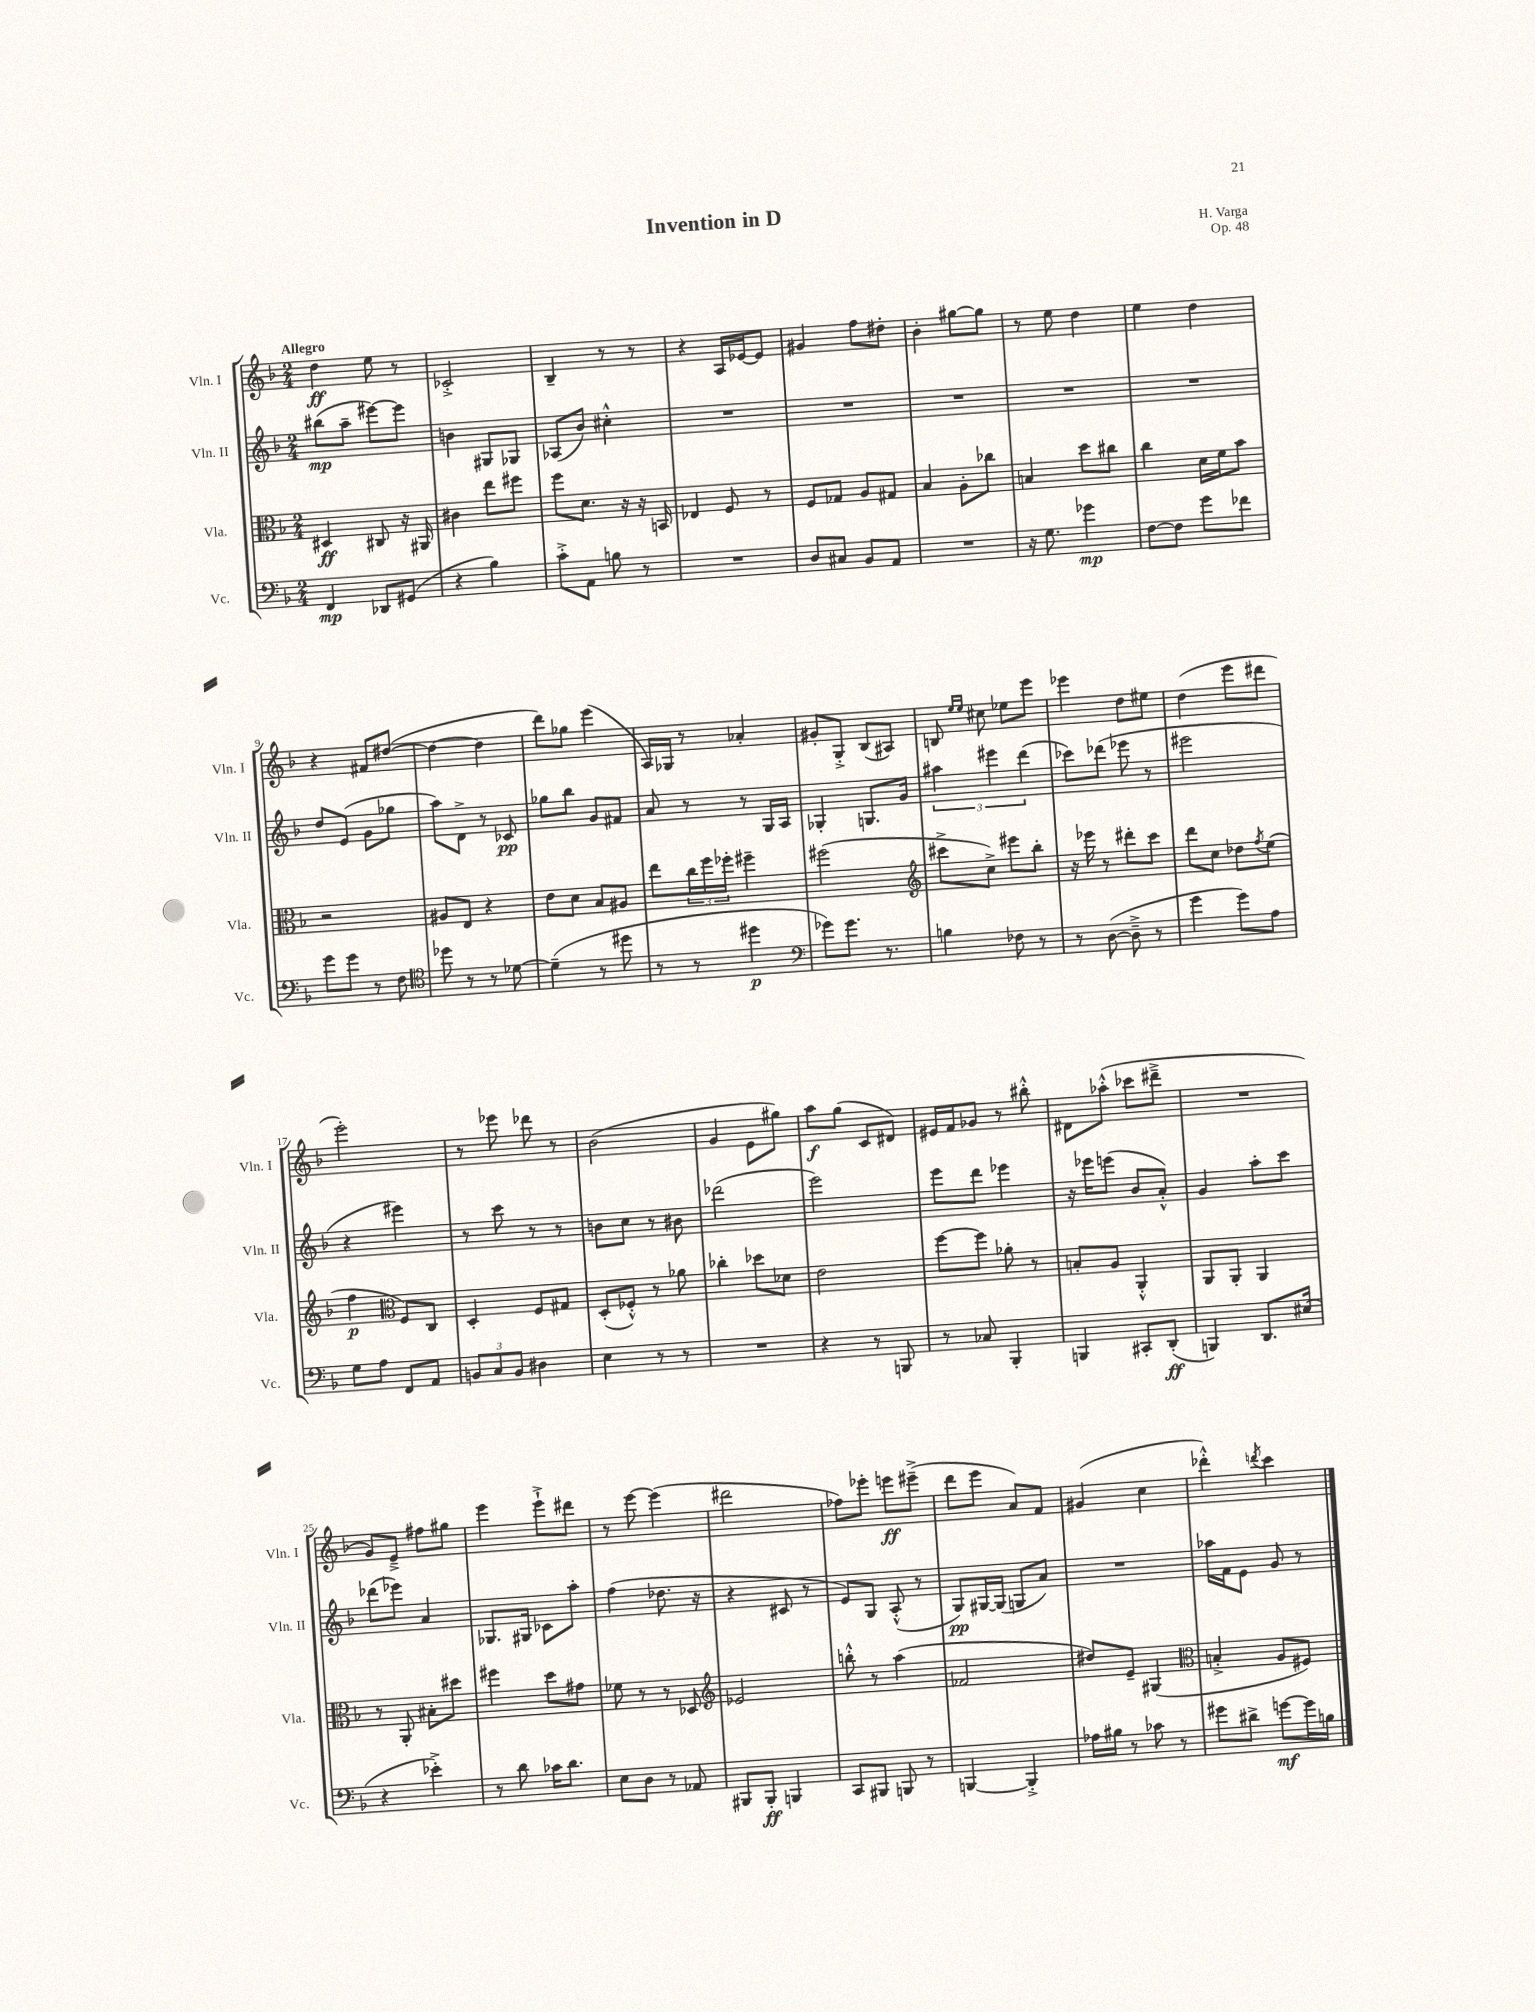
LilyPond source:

\header { title = "Invention in D" composer = "H. Varga" opus = "Op. 48" }
<<
\new StaffGroup <<
\new Staff = "s0" \with { instrumentName = "Vln. I" shortInstrumentName = "Vln. I" } {
    \clef treble \key f \major \numericTimeSignature \time 2/4 \tempo "Allegro"
    d''4\ff e''8 r8 |
    ces'2-.-> |
    bes4-- r8 r8 |
    r4 a16 ees'16~ ees'8 |
    gis'4 f''8 dis''8-. |
    bes'4-. gis''8~ gis''8 |
    r8 e''8 d''4 |
    e''4 d''4 |
    r4 fis'8 dis''8~( |
    dis''4~ dis''4 |
    d'''8) ges''8 e'''4( |
    a16) ges16 r8 aes'4-. |
    gis'8-. g8-.-> bes8( ais8) |
    b8 \grace { e''16 e''16 } cis''8 ees''8 e'''8 |
    ees'''4 d''8 eis''8 |
    d''4( e'''8 dis'''8 |
    e'''2-.) |
    r8 ees'''8 des'''8 r8 |
    bes'2( |
    g'4 e'8 gis''8) |
    a''8\f g''8( c'8 dis'8) |
    eis'16 f'16 ges'8 r8 bis''8-.-^ |
    dis'8 aes''8-.-^( ces'''8 dis'''8---> |
    R2 |
    g'8) e'8---> fis''8 gis''8 |
    e'''4 e'''8-!-> dis'''8 |
    r8 e'''8~ e'''4( |
    dis'''2 |
    fes''8) ees'''8-. e'''8\ff eis'''8--->( |
    d'''8 e'''8 a'8) f'8 |
    gis'4( c''4 |
    des'''4-.-^) \acciaccatura { d'''8 } c'''4 \bar "|." |
}
\new Staff = "s1" \with { instrumentName = "Vln. II" shortInstrumentName = "Vln. II" } {
    \clef treble \key f \major \numericTimeSignature \time 2/4
    bis''8\mp( a''8-- eis'''8~) eis'''8 |
    b'4 gis8 ges8 |
    aes8( bes'8) cis''4-.-^ |
    R2 |
    R2 |
    R2 |
    R2 |
    R2 |
    d''8 e'8( g'8 ges''8 |
    a''8) d'8-> r8 ces'8\pp |
    ges''8 bes''8 g'8 fis'8 |
    a'8 r8 r8 g16 a16 |
    ges4-. g8. g'16 |
    \tuplet 3/2 { ais''4 eis'''4 d'''4( } |
    ces'''8) des'''8( ees'''8 r8 |
    eis'''2 |
    r4 eis'''4) |
    r8 c'''8 r8 r8 |
    b'8 c''8 r8 bis'8 |
    des'''2( |
    e'''2) |
    e'''8 d'''8 ees'''4 |
    r16 ees'''16 e'''8( bes'8 a'8-.-^) |
    g'4 a''8-. c'''8 |
    des'''8( ees'''8) a'4 |
    ges8. gis16 ces'8 a''8-. |
    f''4( des''8. r16 |
    r4 cis'8 r8 |
    e'8) g8 a8-.-^( r8 |
    g8\pp) gis16~ gis16( g8 a'8) |
    R2 |
    aes''16 f'16 e'8 g'8 r8 \bar "|." |
}
\new Staff = "s2" \with { instrumentName = "Vla." shortInstrumentName = "Vla." } {
    \clef alto \key f \major \numericTimeSignature \time 2/4
    dis4\ff cis8 r16 ais,16 |
    cis'4 e''8 fis''8 |
    f''8 d'8. r16 r16 b,16 |
    ees4 f8 r8 |
    f8 ges8 a8 gis8 |
    bes4 a8-. ces''8 |
    b4 d''8 cis''8 |
    c''4 d'16 f'16 bes'8 |
    r2 |
    ais8 e8 r4 |
    e'8 d'8 bes8 ais8 |
    e''8 \tuplet 3/2 { c''16 f''16 fes''16-. } fis''4-- |
    fis''2( |
    \clef treble cis'''8-> c''8->) eis'''8 bes''8-. |
    r16 ees'''16 r8 dis'''8-. c'''8 |
    d'''8 c''8 des''8 \acciaccatura { f''8 } e''8( |
    f''4\p \clef alto f8) c8 |
    d4-. f8 gis8 |
    d8-.( fes8-.-^) r8 aes'8 |
    ces''4-. des''8 des'8 |
    e'2 |
    f''8~ f''8 aes'8-. r8 |
    b8-. a8 a,4-.-^ |
    a,8 a,8-. a,4 |
    r8 a,8-. bis8-. dis''8 |
    fis''4 d''8 gis'8 |
    fes'8 r8 r8 des8 |
    \clef treble ees'2 |
    b''8-.-^ r8 a''4( |
    fes'2 |
    dis''8) e'8-- gis4( |
    \clef alto b4-.-> a8 fis8) \bar "|." |
}
\new Staff = "s3" \with { instrumentName = "Vc." shortInstrumentName = "Vc." } {
    \clef bass \key f \major \numericTimeSignature \time 2/4
    f,4\mp des,8 gis,8( |
    r4 bes4) |
    c'8-.-> a,8 b8 r8 |
    R2 |
    d8 cis8 bes,8 a,8 |
    R2 |
    r16 g8. ges'4\mp |
    f8~ f8 g'8 fes'8 |
    g'8 g'8 r8 f8 |
    \clef tenor des''8 r8 r8 des'8~ |
    des'4--( r8 dis''8 |
    r8 r8 dis''4\p |
    \clef bass ges'8) ges'8. r8. |
    b4 fes8 r8 |
    r8 d8~( d8---> r8 |
    g'4 g'8) a8 |
    g8 a8 f,8 a,8 |
    \tuplet 3/2 { b,8 c8 b,8 } dis4 |
    e4 r8 r8 |
    R2 |
    r4 r8 b,,8 |
    r8 ces8 bes,,4-. |
    b,,4 cis,8-. d,8-.\ff( |
    b,,4) d,8. eis16( |
    r4 ees'4-.->) |
    r8 d'8 ces'16 d'8. |
    e8 d8 r8 aes,8 |
    bis,,8 bis,,8-.\ff b,,4 |
    c,8 bis,,8 b,,8 r8 |
    b,,4~ b,,4-.-> |
    aes16 bis16 r8 ces'8 r8 |
    gis'8 dis'8-> g'8~\mf g'16 b16 \bar "|." |
}
>>
>>
